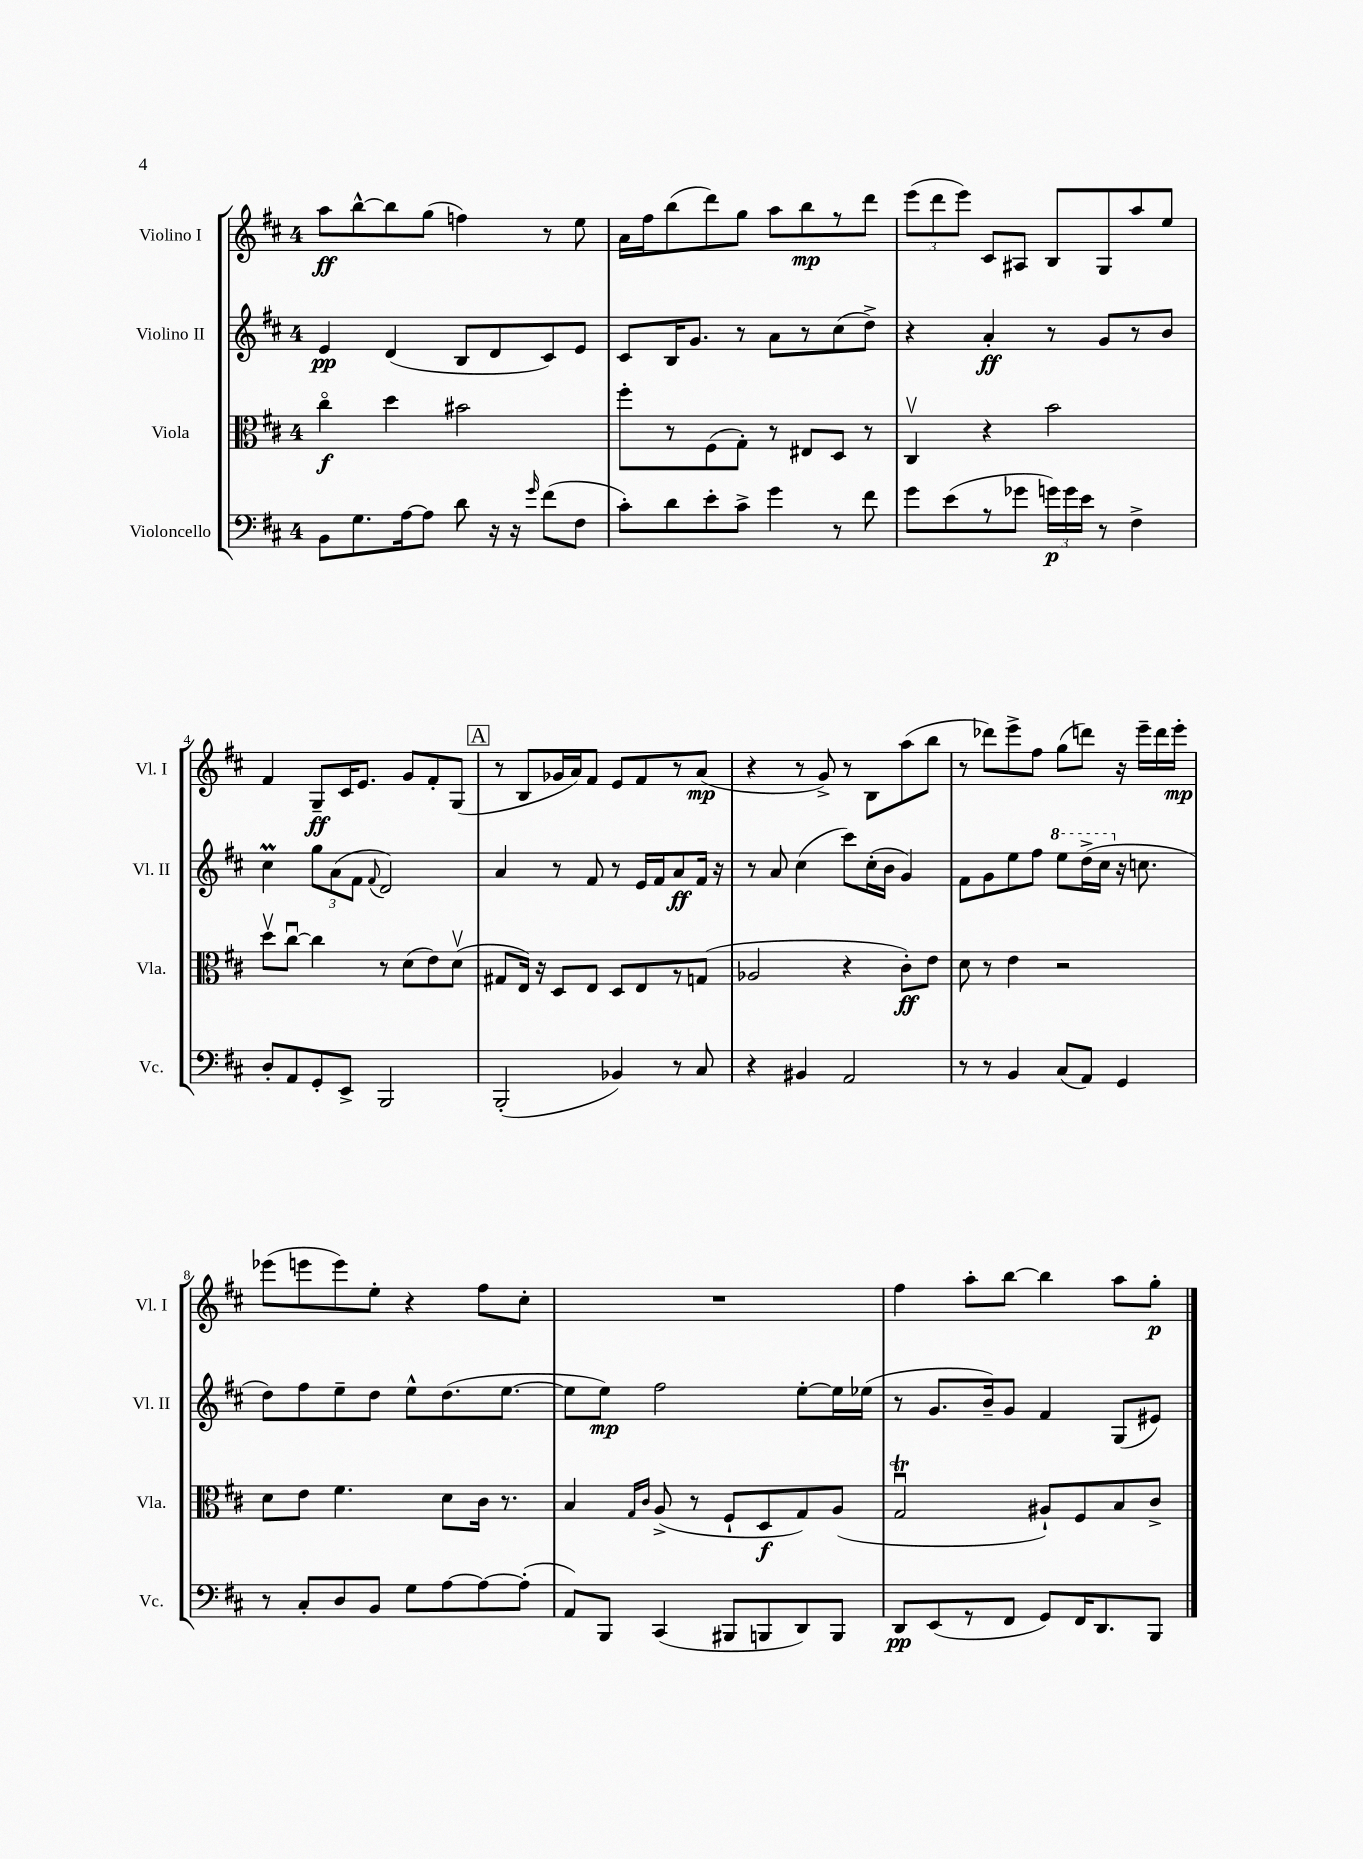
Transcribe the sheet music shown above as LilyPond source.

<<
\new StaffGroup <<
\new Staff = "s0" \with { instrumentName = "Violino I" shortInstrumentName = "Vl. I" } {
    \clef treble \key d \major \once \override Staff.TimeSignature.style = #'single-digit \time 4/4
    \autoBeamOff a''8[\ff b''8~-^ b''8 g''8]( f''4) r8 e''8 |
    a'16[ fis''16 b''8( d'''8) g''8] a''8[ b''8\mp r8 d'''8] |
    \tuplet 3/2 { e'''8[( d'''8 e'''8]) } cis'8[ ais8] b8[ g8 a''8 e''8] |
    fis'4 g8[--\ff cis'16 e'8.] g'8[ fis'8-. g8]( |
    \mark \markup { \box "A" } r8 b8[ ges'16 a'16) fis'8] e'8[ fis'8 r8 a'8]\mp( |
    r4 r8 g'8->) r8 b8[ a''8( b''8] |
    r8 des'''8[) e'''8-> fis''8] g''8[( d'''8]) r16 e'''16[-- d'''16 e'''16]-.\mp |
    ees'''8[( e'''8 e'''8) e''8]-. r4 fis''8[ cis''8]-. |
    R1 |
    fis''4 a''8[-. b''8]~ b''4 a''8[ g''8]-.\p \bar "|." |
}
\new Staff = "s1" \with { instrumentName = "Violino II" shortInstrumentName = "Vl. II" } {
    \clef treble \key d \major \once \override Staff.TimeSignature.style = #'single-digit \time 4/4
    \autoBeamOff e'4\pp d'4( b8[ d'8 cis'8) e'8] |
    cis'8[ b16 g'8.] r8 a'8[ r8 cis''8( d''8]->) |
    r4 a'4-.\ff r8 g'8[ r8 b'8] |
    cis''4\prall \tuplet 3/2 { g''8[ a'8( fis'8] } \appoggiatura { fis'8 } d'2) |
    \mark \markup { \box "A" } a'4 r8 fis'8 r8 e'16[ fis'16 a'8\ff fis'16] r16 |
    r8 a'8 cis''4( cis'''8[) cis''16-.( b'16] g'4) |
    fis'8[ g'8 e''8 fis''8] \ottava #1 e'''8[ d'''16->( cis'''16] \ottava #0 r16 c''8. |
    d''8[) fis''8 e''8-- d''8] e''8[-^ d''8.( e''8.]~ |
    e''8[ e''8]\mp) fis''2 e''8[~-. e''16 ees''16]( |
    r8 g'8.[ b'16--) g'8] fis'4 g8[( eis'8]) \bar "|." |
}
\new Staff = "s2" \with { instrumentName = "Viola" shortInstrumentName = "Vla." } {
    \clef alto \key d \major \once \override Staff.TimeSignature.style = #'single-digit \time 4/4
    \autoBeamOff cis''4\flageolet\f d''4 bis'2 |
    fis''8[-. r8 fis8( g8]-.) r8 eis8[ d8] r8 |
    cis4\upbow r4 b'2 |
    d''8[\upbow cis''8]~\downbow cis''4 r8 d'8[( e'8) d'8]\upbow( |
    \mark \markup { \box "A" } gis8[ e16]) r16 d8[ e8] d8[ e8 r8 g8]( |
    aes2 r4 cis'8[-.\ff) e'8] |
    d'8 r8 e'4 r2 |
    d'8[ e'8] fis'4. d'8[ cis'16] r8. |
    b4 \grace { g16[ cis'16] } a8->( r8 fis8[-! d8\f g8) a8]( |
    g2\downbow\trill ais8[-!) fis8 b8 cis'8]-> \bar "|." |
}
\new Staff = "s3" \with { instrumentName = "Violoncello" shortInstrumentName = "Vc." } {
    \clef bass \key d \major \once \override Staff.TimeSignature.style = #'single-digit \time 4/4
    \autoBeamOff b,8[ g8. a16~ a8] d'8 r16 r16 \grace { g'16 } fis'8[( fis8] |
    cis'8[-.) d'8 e'8-. cis'8]-> g'4 r8 fis'8 |
    g'8[ e'8( r8 ges'8] \tuplet 3/2 { g'16[\p) g'16 e'16] } r8 fis4-> |
    d8[-. a,8 g,8-. e,8]-> b,,2 |
    \mark \markup { \box "A" } b,,2-.( bes,4) r8 cis8 |
    r4 bis,4 a,2 |
    r8 r8 b,4 cis8[( a,8]) g,4 |
    r8 cis8[-. d8 b,8] g8[ a8~ a8~ a8]-.( |
    a,8[) b,,8] cis,4( bis,,8[ b,,8 d,8) b,,8] |
    d,8[\pp e,8( r8 fis,8] g,8[) fis,16 d,8. b,,8] \bar "|." |
}
>>
>>
